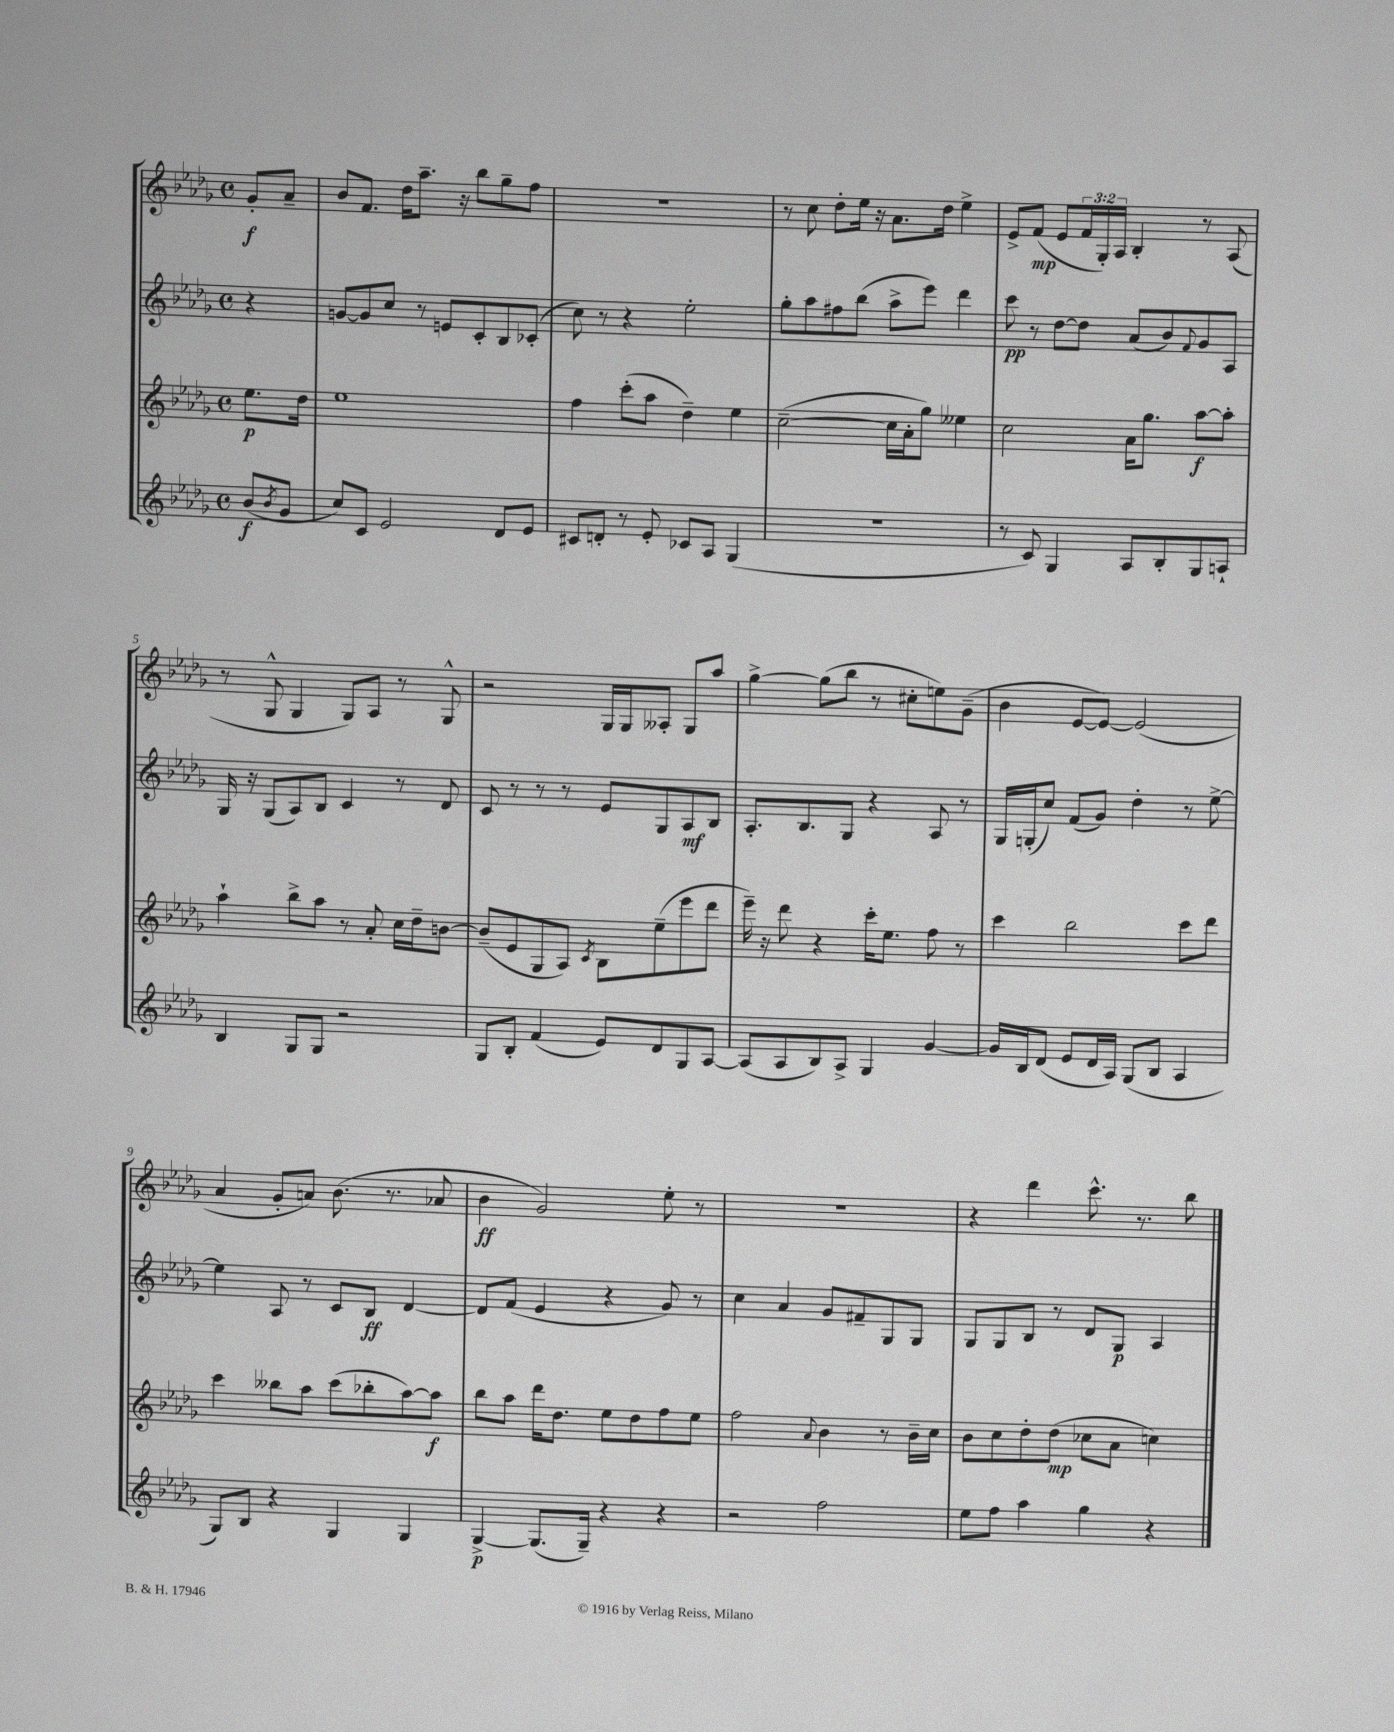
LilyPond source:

<<
\new StaffGroup <<
\new Staff = "s0" {
    \clef treble \key des \major \defaultTimeSignature \time 4/4 \override Staff.TupletNumber.text = #tuplet-number::calc-fraction-text \partial 4
    ges'8-.\f aes'8-- |
    bes'8 f'8. des''16 aes''8.-- r16 bes''8 ges''8-- f''8 |
    r1 |
    r8 c''8 des''8-. ees''16 r16 aes'8. des''16 ees''4-> |
    ees'8-> f'8\mp( ees'8 \tuplet 3/2 { f'16 ges16-.) aes16 } bes4-. r8 aes8( |
    r8 ges8-^ ges4 ges8) aes8 r8 ges8-^ |
    r2 ges16 ges16 aeses8-. ges8 aes''8 |
    ges''4~-> ges''8( bes''8 r8 cis''8-. e''8) ges'8--( |
    bes'4 ees'8~ ees'8~) ees'2( |
    aes'4 ges'8-. a'8) bes'8.( r8. aes'8 |
    bes'4\ff ges'2) ees''8-. r8 |
    R1 |
    r4 des'''4 c'''8.-^ r8. bes''8 \bar "|." |
}
\new Staff = "s1" {
    \clef treble \key des \major \defaultTimeSignature \time 4/4 \partial 4
    r4 |
    g'8~ g'8 c''8 r8 e'8 c'8-. bes8 ces'8-.( |
    c''8) r8 r4 ees''2-. |
    ges''8-. aes''8 fis''8 bes''8( aes''8-> ees'''8) des'''4 |
    c'''8\pp r8 des''8~ des''8 aes'8( bes'8) \appoggiatura { f'8 } ges'8 aes8 |
    ges16 r16 ges8( aes8) bes8 c'4 r8 des'8 |
    c'8 r8 r8 r8 ees'8 ges8 aes8\mf bes8 |
    aes8.-. bes8. ges8 r4 aes8 r8 |
    ges16 g16-.( c''8) f'8( ges'8) des''4-. r8 ees''8~-> |
    ees''4 aes8 r8 c'8 bes8\ff des'4~ |
    des'8 f'8( ees'4 r4 ges'8) r8 |
    c''4 aes'4 ges'8 fis'8-- ges8 ges8 |
    ges8 ges8 bes8 r8 des'8 ges8\p aes4 \bar "|." |
}
\new Staff = "s2" {
    \clef treble \key des \major \defaultTimeSignature \time 4/4 \partial 4
    ees''8.\p des''16 |
    ees''1 |
    f''4 c'''8-.( aes''8 des''4--) ees''4 |
    c''2~--( c''16 aes'16-. ges''8) eeses''4 |
    c''2 aes'16 ges''8. aes''8~\f aes''8-. |
    aes''4-! bes''8-> aes''8 r8 aes'8-. c''16 des''16-- b'8~ |
    b'8--( ees'8 ges8 aes8) \acciaccatura { c'8 } bes8 ees''8--( ees'''8 des'''8 |
    ees'''16--) r16 des'''8 r4 c'''16-. ees''8. f''8 r8 |
    c'''4 bes''2 c'''8 des'''8 |
    c'''4 beses''8 aes''8 c'''8( bes''8-. aes''8~) aes''8\f |
    bes''8 aes''8 des'''16 des''8. ees''8 des''8 f''8 ees''8 |
    f''2 \appoggiatura { aes'8 } bes'4 r8 bes'16-- c''16 |
    bes'8 c''8 des''8-. des''8\mp( ces''8 aes'8 c''4) \bar "|." |
}
\new Staff = "s3" {
    \clef treble \key des \major \defaultTimeSignature \time 4/4 \partial 4
    bes'8\f( \acciaccatura { bes'8 } ges'8 |
    c''8) c'8 ees'2 des'8 ees'8 |
    cis'8 d'8-. r8 ees'8-. ces'8 aes8 ges4( |
    R1 |
    r8 c'8) ges4 aes8 bes8-. ges8 a8-! |
    bes4 ges8 ges8 r2 |
    ges8 bes8-. f'4( ees'8) des'8 ges8 aes8~ |
    aes8( aes8 bes8) aes8-> ges4 ges'4~ |
    ges'16 bes16 des'8( ees'8 des'16 aes16) ges8( bes8 aes4 |
    ges8) bes8 r4 ges4 ges4 |
    ges4~->\p ges8.( ges16--) r4 r4 |
    r2 f''2 |
    ees''8 f''8 aes''4 ges''4 r4 \bar "|." |
}
>>
>>
